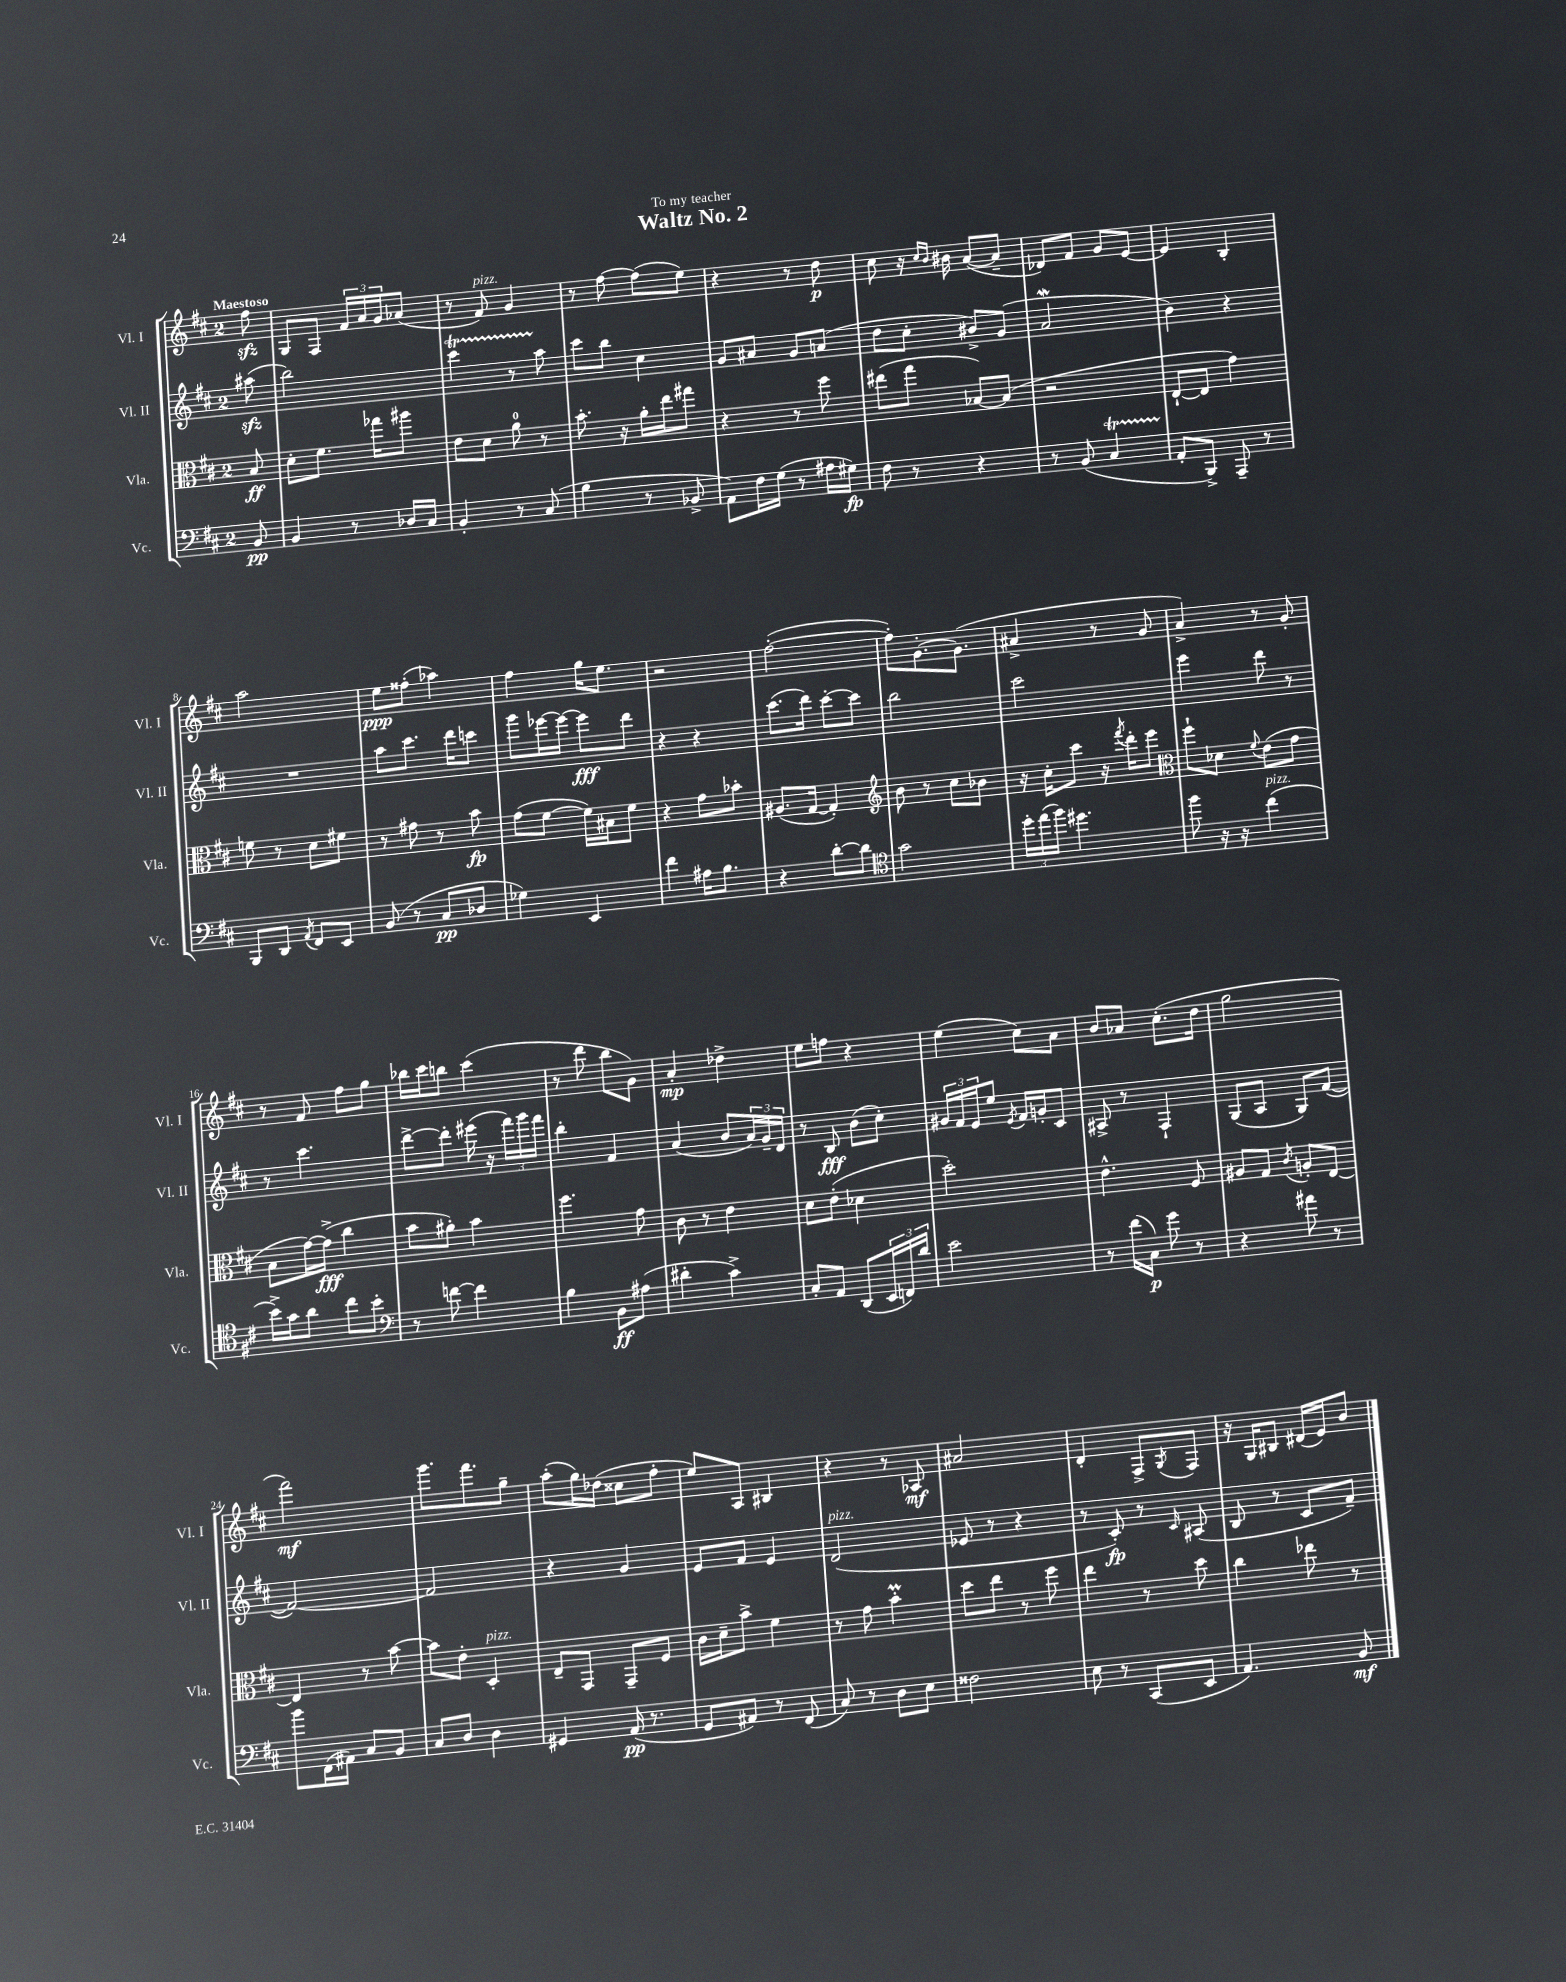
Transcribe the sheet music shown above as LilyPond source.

\header { title = "Waltz No. 2" dedication = "To my teacher" }
<<
\new StaffGroup <<
\new Staff = "s0" \with { instrumentName = "Vl. I" shortInstrumentName = "Vl. I" } {
    \clef treble \key d \major \once \override Staff.TimeSignature.style = #'single-digit \time 2/4 \partial 8 \tempo "Maestoso"
    fis''8\sfz |
    g8 fis8 \tuplet 3/2 { fis'16 a'16 g'16 } aes'8( |
    r8 fis'8^\markup { \italic "pizz." }) g'4 |
    r8 fis''8~ fis''8( e''8) |
    r4 r8 d''8\p |
    cis''8 r16 \grace { cis''16 b'16 } bis'16 a'8~( a'8-- |
    des'8) fis'8 g'8 e'8~ |
    e'4 b4-. |
    a''2 |
    e''8\ppp fisis''8-.( aes''4) |
    fis''4 g''16 e''8. |
    r2 |
    fis''2~-.( |
    fis''8-.) g'8.~-. g'8.( |
    ais'4-> r8 g'8 |
    a'4->) r8 g'8-. |
    r8 fis'8 fis''8 g''8 |
    bes''16 cis'''16 b''8 cis'''4( |
    r8 d'''8 b''8 g'8) |
    a'4-.\mp des''4-> |
    e''8 f''8 r4 |
    e''4( cis''8) a'8 |
    b'8 aes'8 cis''8.-.( d''16 |
    g''2 |
    fis'''2\mf) |
    g'''8. fis'''8. g''8-- |
    a''8-.( g''16) des''16( cisis''8 fis''8-. |
    e''8) a8 bis4 |
    r4 r8 aes8\mf |
    ais'2 |
    d'4-. fis8-> \acciaccatura { g8 } fis8 |
    r16 g16 bis8 dis'16( e'16) b'8 \bar "|." |
}
\new Staff = "s1" \with { instrumentName = "Vl. II" shortInstrumentName = "Vl. II" } {
    \clef treble \key d \major \once \override Staff.TimeSignature.style = #'single-digit \time 2/4 \partial 8
    ais''8\sfz( |
    b''2) |
    cis'''4\startTrillSpan r8 a''8\stopTrillSpan |
    cis'''8 b''8 cis''4 |
    g'8 ais'8 g'8 a'8( |
    d''8 cis''8-. bis'8->) g'8( |
    a'2\mordent |
    b'4) r4 |
    R2 |
    a''8 cis'''8. d'''16 c'''8 |
    g'''8 ees'''16~ ees'''16~ ees'''8\fff d'''8 |
    r4 r4 |
    cis'''8.( d'''16) cis'''8~-. cis'''8 |
    b''2 |
    cis'''2 |
    e'''4 d'''8 r8 |
    r8 cis'''4. |
    d'''8~-> d'''8-. eis'''16( r16 \tuplet 3/2 { fis'''16) g'''16 fis'''16 } |
    b''4-. fis'4 |
    a'4( b'8 \tuplet 3/2 { a'16) g'16-- d'16 } |
    r8 b8\fff b'8( cis''8-.) |
    \tuplet 3/2 { gis'16 fis'16 e'16 } e''8 \acciaccatura { e'8 } fis'16 g'16-. cis'8 |
    ais8-> r8 fis4-! |
    g8( a8 g8) fis'8~( |
    fis'2~) |
    fis'2 |
    r4 g'4 |
    e'8 fis'8 e'4 |
    d'2^\markup { \italic "pizz." }( |
    ees'8 r8 r4 |
    r8 cis'8-.\fp) r8 \grace { cis'16 } ais8( |
    b8 r8 cis'8 fis'8--) \bar "|." |
}
\new Staff = "s2" \with { instrumentName = "Vla." shortInstrumentName = "Vla." } {
    \clef alto \key d \major \once \override Staff.TimeSignature.style = #'single-digit \time 2/4 \partial 8
    b8\ff |
    d'8-. fis'8. ges''16 ais''8 |
    e'8 d'8 a'8-0 r8 |
    b'8.-. r16 a'16-. e''16 gis''8 |
    r4 r8 fis''8 |
    eis''8( g''8 bes8~) bes8( |
    r2 |
    e8~-! e8 g'4) |
    f'8 r8 d'8 fis'8 |
    r8 gis'8 r8 b'8\fp |
    g'8( fis'8~ fis'16) bis16 fis'8 |
    r4 g'8 bes'8-. |
    ais8.( g16~ g4-.) |
    \clef treble b'8 r8 cis''8 bes'8 |
    r16 cis''16-. cis'''8 r16 \acciaccatura { fis'''8 } d'''16-. e'''8 |
    \clef alto fis''8-! des'8 \appoggiatura { fis'8 } e'8( g'8 |
    b8 g'16~) g'16->\fff( cis''4 |
    b'8 ais'8-.) b'4 |
    fis''4. g'8 |
    cis'8 r8 e'4 |
    d'8 e'8-.( des'4 |
    d''2-.) |
    e'4.-^ fis8 |
    ais8 g8 \acciaccatura { cis'8 } a8-. e8~ |
    e4 r8 b'8~ |
    b'8 e'8-. d4-.^\markup { \italic "pizz." } |
    e8-- g,8 g,8-- fis8 |
    cis'16 d'16-- b'8-> fis'4 |
    r8 g'8 b'4-.\prall |
    d''8 e''8 r8 fis''8 |
    e''4 r8 d''8 |
    cis''4 ees''8 r8 \bar "|." |
}
\new Staff = "s3" \with { instrumentName = "Vc." shortInstrumentName = "Vc." } {
    \clef bass \key d \major \once \override Staff.TimeSignature.style = #'single-digit \time 2/4 \partial 8
    b,8\pp |
    b,4 r8 des16 cis16 |
    b,4-. r8 cis8( |
    b4 r8 bes,8-> |
    a,8) fis16 g16( r8 ais16 gis16\fp) |
    fis8 r8 r4 |
    r8 b,8( cis4\startTrillSpan |
    a,8-.\stopTrillSpan b,,8->) a,,8-- r8 |
    b,,8 d,8 \acciaccatura { a,8 } fis,8 e,8 |
    b,8( r8 cis8\pp des8 |
    ges4) e,4 |
    fis'4 ais16 b8. |
    r4 d'8~-. d'8 |
    \clef tenor g'2 |
    \tuplet 3/2 { d''16-. e''16( fis''16) } dis''4. |
    fis''8 r16 r16 cis''4^\markup { \italic "pizz." }( |
    b'16->) g'16 a'8 cis''8 b'8-. |
    \clef bass r8 f'8~ f'4 |
    b4 b,8\ff ais8( |
    dis'4-. cis'4->) |
    cis8-. a,8 d,8( \tuplet 3/2 { e,16 f,16) d'16 } |
    e'2 |
    r8 fis'16( cis16\p) g'8 r8 |
    r4 ais'8 r8 |
    b'8 fis,16( ais,16) cis8 b,8 |
    cis8 d8 d4 |
    gis,4 a,16\pp( r8. |
    g,8 ais,8) r8 fis,8( |
    cis8) r8 d8 e8 |
    fisis2 |
    e8 r8 cis,8( e,8 |
    a,4.) b,8\mf \bar "|." |
}
>>
>>
